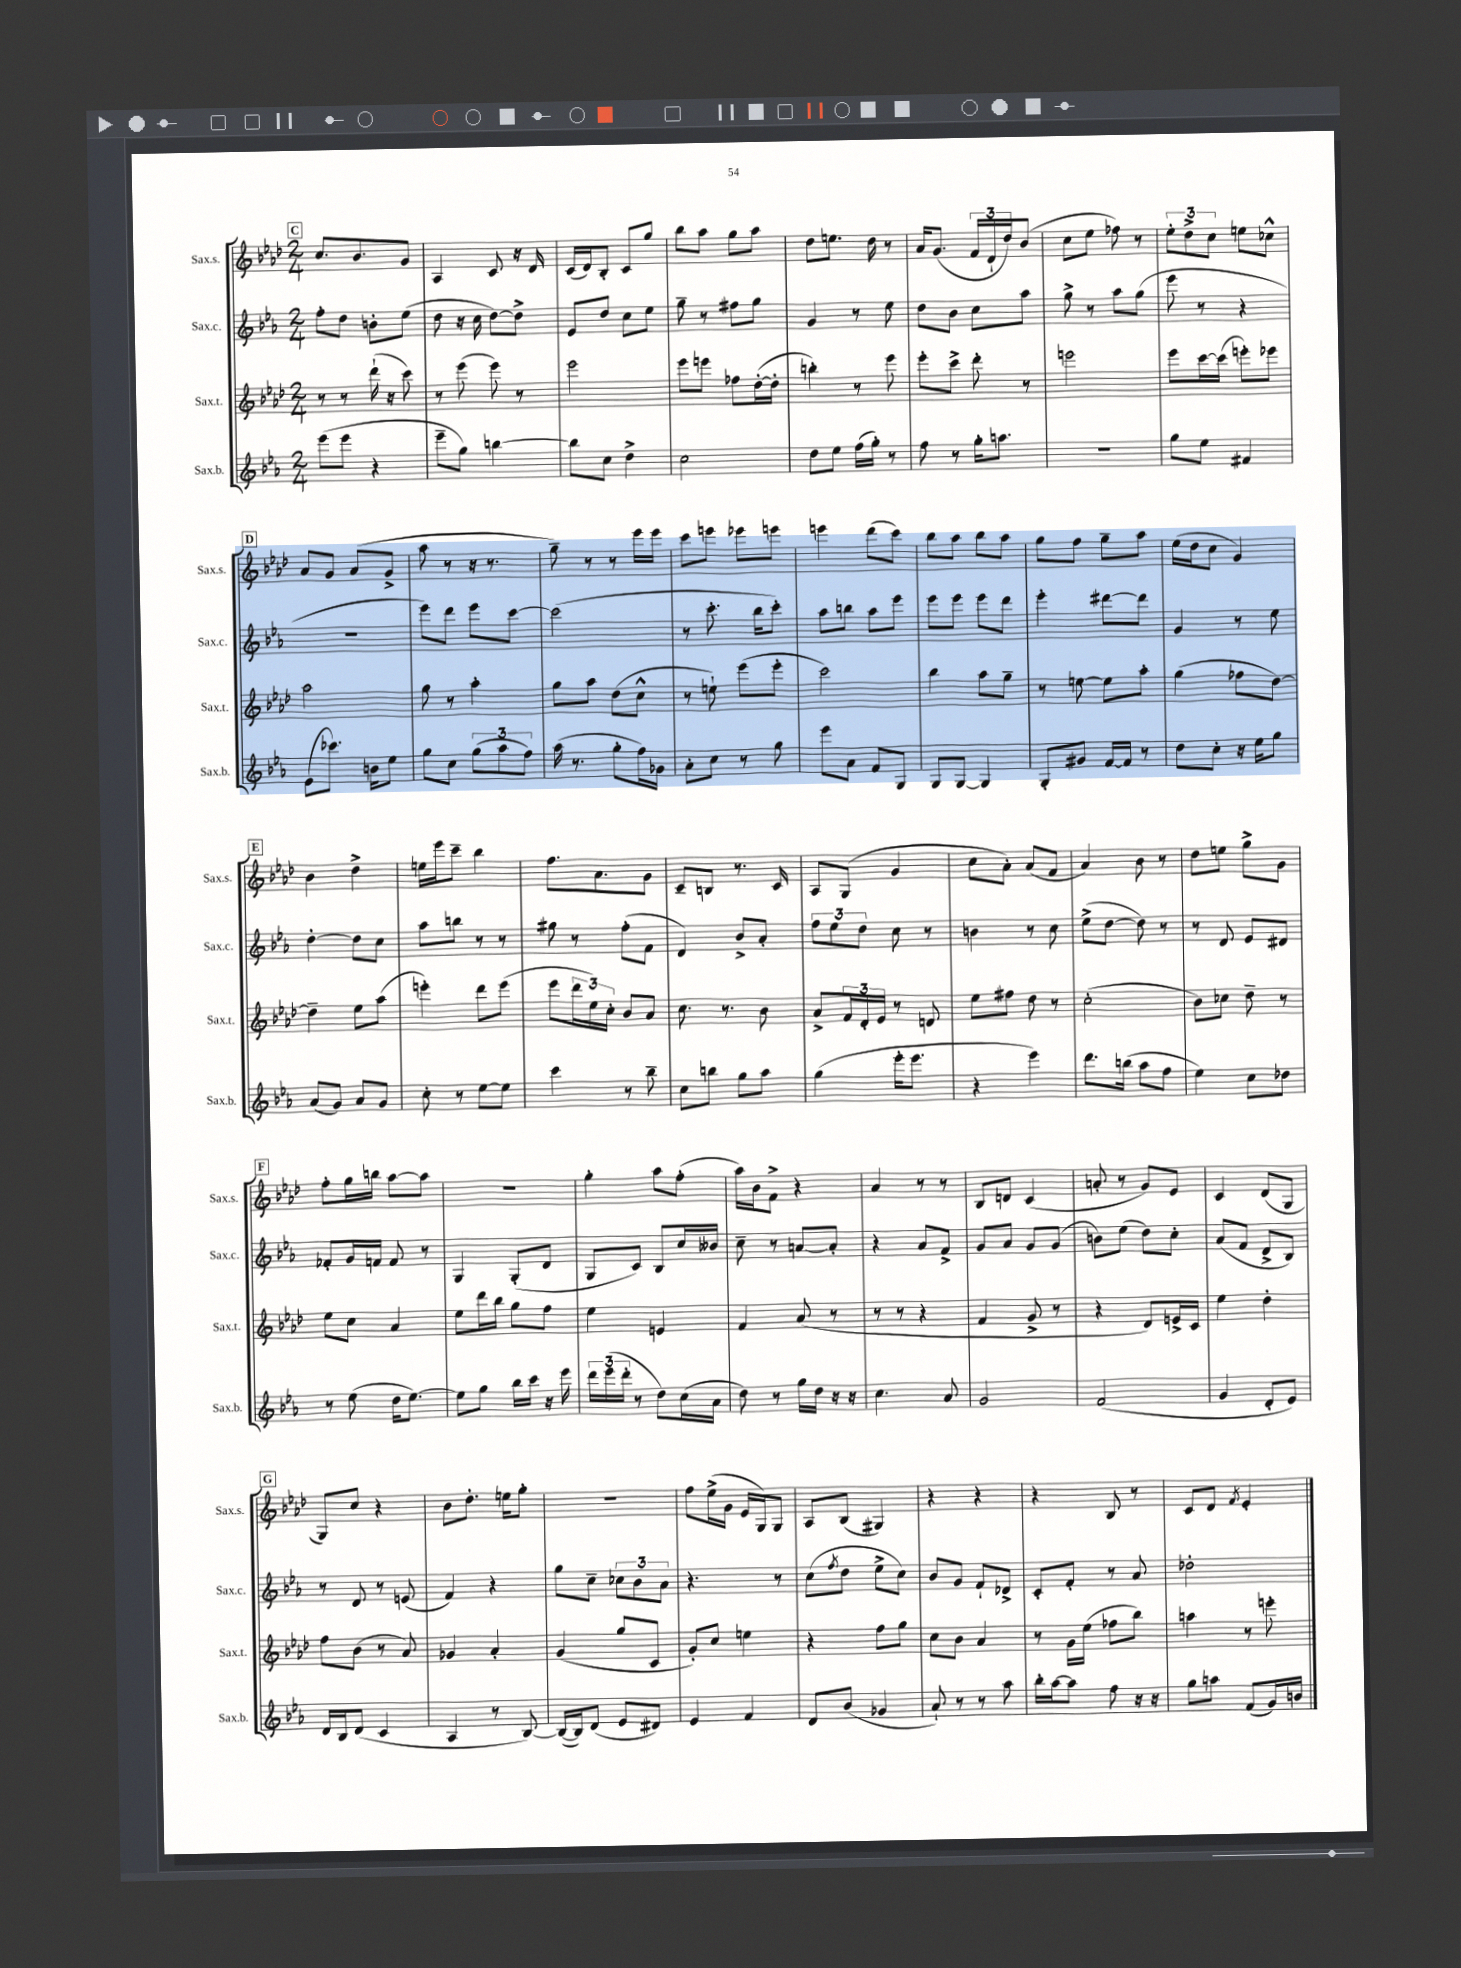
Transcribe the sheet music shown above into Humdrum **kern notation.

**kern	**kern	**kern	**kern
*part4	*part3	*part2	*part1
*staff4	*staff3	*staff2	*staff1
*I"Sax.b.	*I"Sax.t.	*I"Sax.c.	*I"Sax.s.
*I'Sax.b.	*I'Sax.t.	*I'Sax.c.	*I'Sax.s.
*clefG2	*clefG2	*clefG2	*clefG2
*k[b-e-a-]	*k[b-e-a-d-]	*k[b-e-a-]	*k[b-e-a-d-]
*M2/4	*M2/4	*M2/4	*M2/4
!!LO:REH:place=s1:t=C
=20	=20	=20	=20
(8eee-\L	8r	8ff'\L	8.cc/L
8eee-\J	8r	8dd\J	.
.	.	.	8.b-/
4r	(16ddd-`\	8bn'\L	.
.	16r	.	.
.	8ccc\)	(8ee-\J	8g/J
=21	=21	=21	=21
8eee-~\L	8r	8dd\	4A-/
8gg\J)	(8eee-\	16r	.
.	.	16cc\	.
[4bbn\	8eee-\)	[8dd\L)	8c/
.	8r	8dd^\J]	16r
.	.	.	16d-/
=22	=22	=22	=22
8bb\L]	2eee-\	8e-/L	(16c/LL
.	.	.	16d-/J)
8cc\J	.	8dd/J	8B-'/J
4dd^\	.	8cc\L	8c/L
.	.	8ee-\J	8gg/J
=23	=23	=23	=23
2cc\	8eee-\L	8gg~\	8bb-\L
.	8eeen\J	8r	8aa-\J
.	8ff-X\L	8ff#X\L	8gg\L
.	([16dd-'\L	8gg\J	8aa-\J
.	16dd-'\JJ]	.	.
=24	=24	=24	=24
8dd\L	4bbn'\)	4g/	8dd-\L
8ee-\J	.	.	8.een\J
(16ff\LL	8r	8r	.
16gg'\JJ)	.	.	16dd-\
8r	8eee-\	8ee-\	8r
=25	=25	=25	=25
8ff\	8eee-'\L	8dd\L	16a-/KL
.	.	.	(8.g/J
8r	8ccc^\J	8b-\J	.
16gg'\KL	8ddd-'\	8cc\L	24f/LL
.	.	.	24d-`/
8.aan\J	.	.	.
.	.	.	24dd-/J)
.	8r	8aa-\J	(8b-/J
=26	=26	=26	=26
2r	2eeen\	8gg^\	8cc\L
.	.	8r	8ee-\J
.	.	8aa-\L	8ff-X\)
.	.	(8gg\J	8r
=27	=27	=27	=27
8gg\L	8eee-\L	8eee-\	12ee-'\L
.	.	.	12dd-^\
8ee-\J	[16ccc\L	8r	.
.	.	.	12cc\J
.	(16ccc\JJ]	.	.
4f#X/	8eeen'\L)	4r	8een\L
.	8eee-X\J	.	8cc-X^^\J
!!LO:LB:g=z
!!LO:REH:place=s1:t=D
=28	=28	=28	=28
(8e-\L	2aa-\	2r	8a-/L
8.ccc-X\J)	.	.	8g/J
.	.	.	(8a-/L
16bn\KL	.	.	.
8ee-\J	.	.	8g^/J
=29	=29	=29	=29
8gg\L	8gg\	8eee-\L)	8aa-\
8cc\J	8r	8ddd\J	8r
(12gg\L	4aa-'\	8eee-\L	16r
.	.	.	8.r
12aa-\	.	.	.
.	.	[8ccc\J	.
12ff\J)	.	.	.
=30	=30	=30	=30
(16aa-\	8gg\L	(2ccc\]	8gg~\)
8.r	.	.	.
.	8aa-\J	.	8r
8gg'\L	(8dd-\L	.	8r
16ff\L)	8cc^^\J	.	16eee-\LL
16g-X\JJ	.	.	16eee-\JJ
=31	=31	=31	=31
8a-'\L	8r	8r	8ccc\L
8cc\J	8een`\)	8.ccc'\	8eeen\J
8r	(8eee-\L	.	8eee-X\L
.	.	16bb-\KL	.
8gg\	8eee-'\J	8ccc'\J)	8eeen\J
=32	=32	=32	=32
8eee-\L	2ccc\)	8aa-\L	4eeen\
8a-\J	.	8bbn\J	.
8f/L	.	8aa-\L	(8ddd-\L
8G/J	.	8eee-\J	8ccc\J)
=33	=33	=33	=33
8G/L	4bb-\	8eee-\L	8bb-\L
[8G/J	.	8eee-\J	8aa-\J
4G/]	8aa-\L	8eee-\L	8bb-\L
.	8gg~\J	8ddd\J	8aa-\J
=34	=34	=34	=34
8G'/L	8r	4eee-'\	8gg\L
8g#X/J	[8een\	.	8ff\J
[16f/LL	8ee\L]	[8ddd#X\L	8gg~\L
16f/JJ]	.	.	.
8r	8aa-'\J	8ddd#\J]	8aa-\J
=35	=35	=35	=35
8dd\L	(4gg\	4g/	(16ee-\LL
.	.	.	16dd-\J
8cc'\J	.	.	8cc\J
16r	8ff-X\L	8r	4g/)
16ee-\KL	.	.	.
8gg\J	[8dd-\J)	8ee-\	.
!!LO:LB:g=z
!!LO:REH:place=s1:t=E
=36	=36	=36	=36
(8a-/L	4dd-~\]	[4dd'\	4b-\
8g/J)	.	.	.
8a-/L	8ee-\L	8dd\L]	4dd-^\
8g/J	(8aa-\J	8cc\J	.
=37	=37	=37	=37
8cc'\	4eeen'\)	8aa-\L	16een\LL
.	.	.	16eee-\J
8r	.	8bbn\J	8ccc~\J
[8ee-\L	8ddd-\L	8r	4bb-\
8ee-\J]	(8eee\J	8r	.
=38	=38	=38	=38
4ccc\	8eee-\L	8gg#X\	8.ff\L
.	24ddd-\L	8r	.
.	24ee-\)	.	.
.	.	.	8.a-\
.	24cc'\JJ	.	.
8r	8b-/L	(8ff'\L	.
8bb-~\	8a-/J	8f\J	8g\J
=39	=39	=39	=39
8cc\L	8.cc\	4d/)	8c~/L
8bbn\J	.	.	8Bn/J
.	8.r	.	.
8gg\L	.	8b-^/L	8.r
8aa-\J	8b-\	8a-'/J	.
.	.	.	16c/
=40	=40	=40	=40
(4gg\	8a-^/L	12ff\L	8A-/L
.	.	12ee-\	.
.	24f/L	.	(8G/J
.	24d-'/	12dd\J	.
.	24e-/JJ	.	.
16eee-'\KL	8r	8cc\	4g/
8.eee-\J	.	.	.
.	8dn/	8r	.
=41	=41	=41	=41
4r	8ee-\L	4bn\	8cc\L
.	8ff#X\J	.	8a-'\J)
4eee-\)	8dd-\	8r	(8a-/L
.	8r	8cc\	8f/J
=42	=42	=42	=42
8.ddd\L	(2cc'\	(8ee-^\L	4a-/)
.	.	[8dd\J	.
(16bbn\Jk	.	.	.
8aa-\L	.	8dd\])	8b-\
8ff\J	.	8r	8r
=43	=43	=43	=43
4ee-\)	8b-\L)	8r	8dd-\L
.	8cc-X\J	8d/	8een\J
8cc\L	8dd-~\	8e-/L	8gg^\L
8dd-X\J	8r	8d#X/J	8g\J
!!LO:LB:g=z
!!LO:REH:place=s1:t=F
=44	=44	=44	=44
8r	8ee-\L	8f-X'/L	8ff'\L
(8ee-\	8cc\J	16g/L	16gg\L
.	.	16fn/JJ	16bbn\JJ
16dd\KL	4a-/	8f/	[8aa-\L
[8.ee-\J)	.	.	.
.	.	8r	8aa-\J]
=45	=45	=45	=45
8ee-\L]	8ee-\L	4G/	2r
8gg\J	16ddd-\L	.	.
.	16bb-\JJ	.	.
16bb-\LL	8gg\L	(8G'/L	.
16ccc\JJ	.	.	.
16r	8ff\J	8d/J	.
16eee-\	.	.	.
=46	=46	=46	=46
24ddd\LL	4ee-\	8G/L	4gg'\
(24eee-\	.	.	.
24ddd'\JJ	.	.	.
8r	.	8c/J)	.
8dd\L)	4en/	8B-/L	8aa-\L
(16cc\L	.	16cc/L	(8ff'\J
16a-\JJ	.	16b--X/JJ	.
=47	=47	=47	=47
8dd\)	4f/	8cc~\	16aa-\LL)
.	.	.	16b-\J
8r	.	8r	8f^\J
16gg\LL	(8a-/	[8an/L	4r
16dd\JJ	.	.	.
16r	8r	8a'/J]	.
16r	.	.	.
=48	=48	=48	=48
4.cc\	8r	4r	4a-/
.	8r	.	.
.	4r	8a-/L	8r
8a-/	.	8f^/J	8r
=49	=49	=49	=49
2g/	4f/	8g/L	8B-/L
.	.	8a-/J	8dn/J
.	8g^/	8g/L	(4c/
.	8r	(8g/J	.
=50	=50	=50	=50
(2f/	4r	8bn\L)	8an'/
.	.	(8ee-\J	8r
.	8d-/L)	8dd\L)	8g/L)
.	16en^/L	8cc'\J	8e-/J
.	16c/JJ	.	.
=51	=51	=51	=51
4g/	4ee-\	(8a-/L	4c/
.	.	8f/J	.
8d'/L	4dd-'\	8d^/L	(8d-/L
8e-/J)	.	8B-/J)	8G/J
!!LO:LB:g=z
!!LO:REH:place=s1:t=G
=52	=52	=52	=52
16d/LL	8ff\L	8r	8G/L)
16B-/J	.	.	.
(8d/J	(8b-\J	8d/	8cc/J
4c/	8r	8r	4r
.	8a-/)	(8en/	.
=53	=53	=53	=53
4A-/	4g-X/	4f/)	8b-\L
.	.	.	8.dd-'\J
8r	4a-'/	4r	.
.	.	.	16een\KL
[8B-/)	.	.	8gg'\J
=54	=54	=54	=54
(16B-/LL_	(4g/	8gg\L	2r
16B-/J])	.	.	.
(8d/J	.	8cc~\J	.
8e-/L	8gg/L	12cc-X\L	.
.	.	12b-\	.
8d#X/J)	8c/J	.	.
.	.	12a-\J	.
=55	=55	=55	=55
4e-/	8g'/L)	4.r	8ff\L
.	8cc/J	.	(16ee-^\L
.	.	.	16g\JJ
4f/	4een\	.	16e-/LL
.	.	.	16G/J)
.	.	8r	8G/J
=56	=56	=56	=56
8d/L	4r	(8cc\L	8A-/L
.	.	8qff/	.
(8b-/J	.	8dd\J	(8B-/J
4g-X/	8ff\L	8ee-^\L	4G#X/)
.	8gg\J	8cc\J)	.
=57	=57	=57	=57
8a-`/)	8cc\L	8b-/L	4r
8r	8b-\J	8g/J	.
8r	4a-/	8f`/L	4r
8aa-\	.	8d-X^/J	.
=58	=58	=58	=58
16bb-'\LL	8r	8c'/L	4r
[16aa-\J	.	.	.
8aa-\J]	16g\LL	8f'/J	.
.	(16ee-\JJ	.	.
8ff\	8ff-X\L	8r	8B-/
16r	8bb-\J)	8a-/	8r
16r	.	.	.
=59	=59	=59	=59
8gg\L	4aan\	2dd-X'\	8c/L
8aan\J	.	.	8d-/J
.	.	.	8qf/
(8f/L	8r	.	4e-'/
16g/L)	8eeen'\	.	.
16bn/JJ	.	.	.
==	==	==	==
*-	*-	*-	*-
